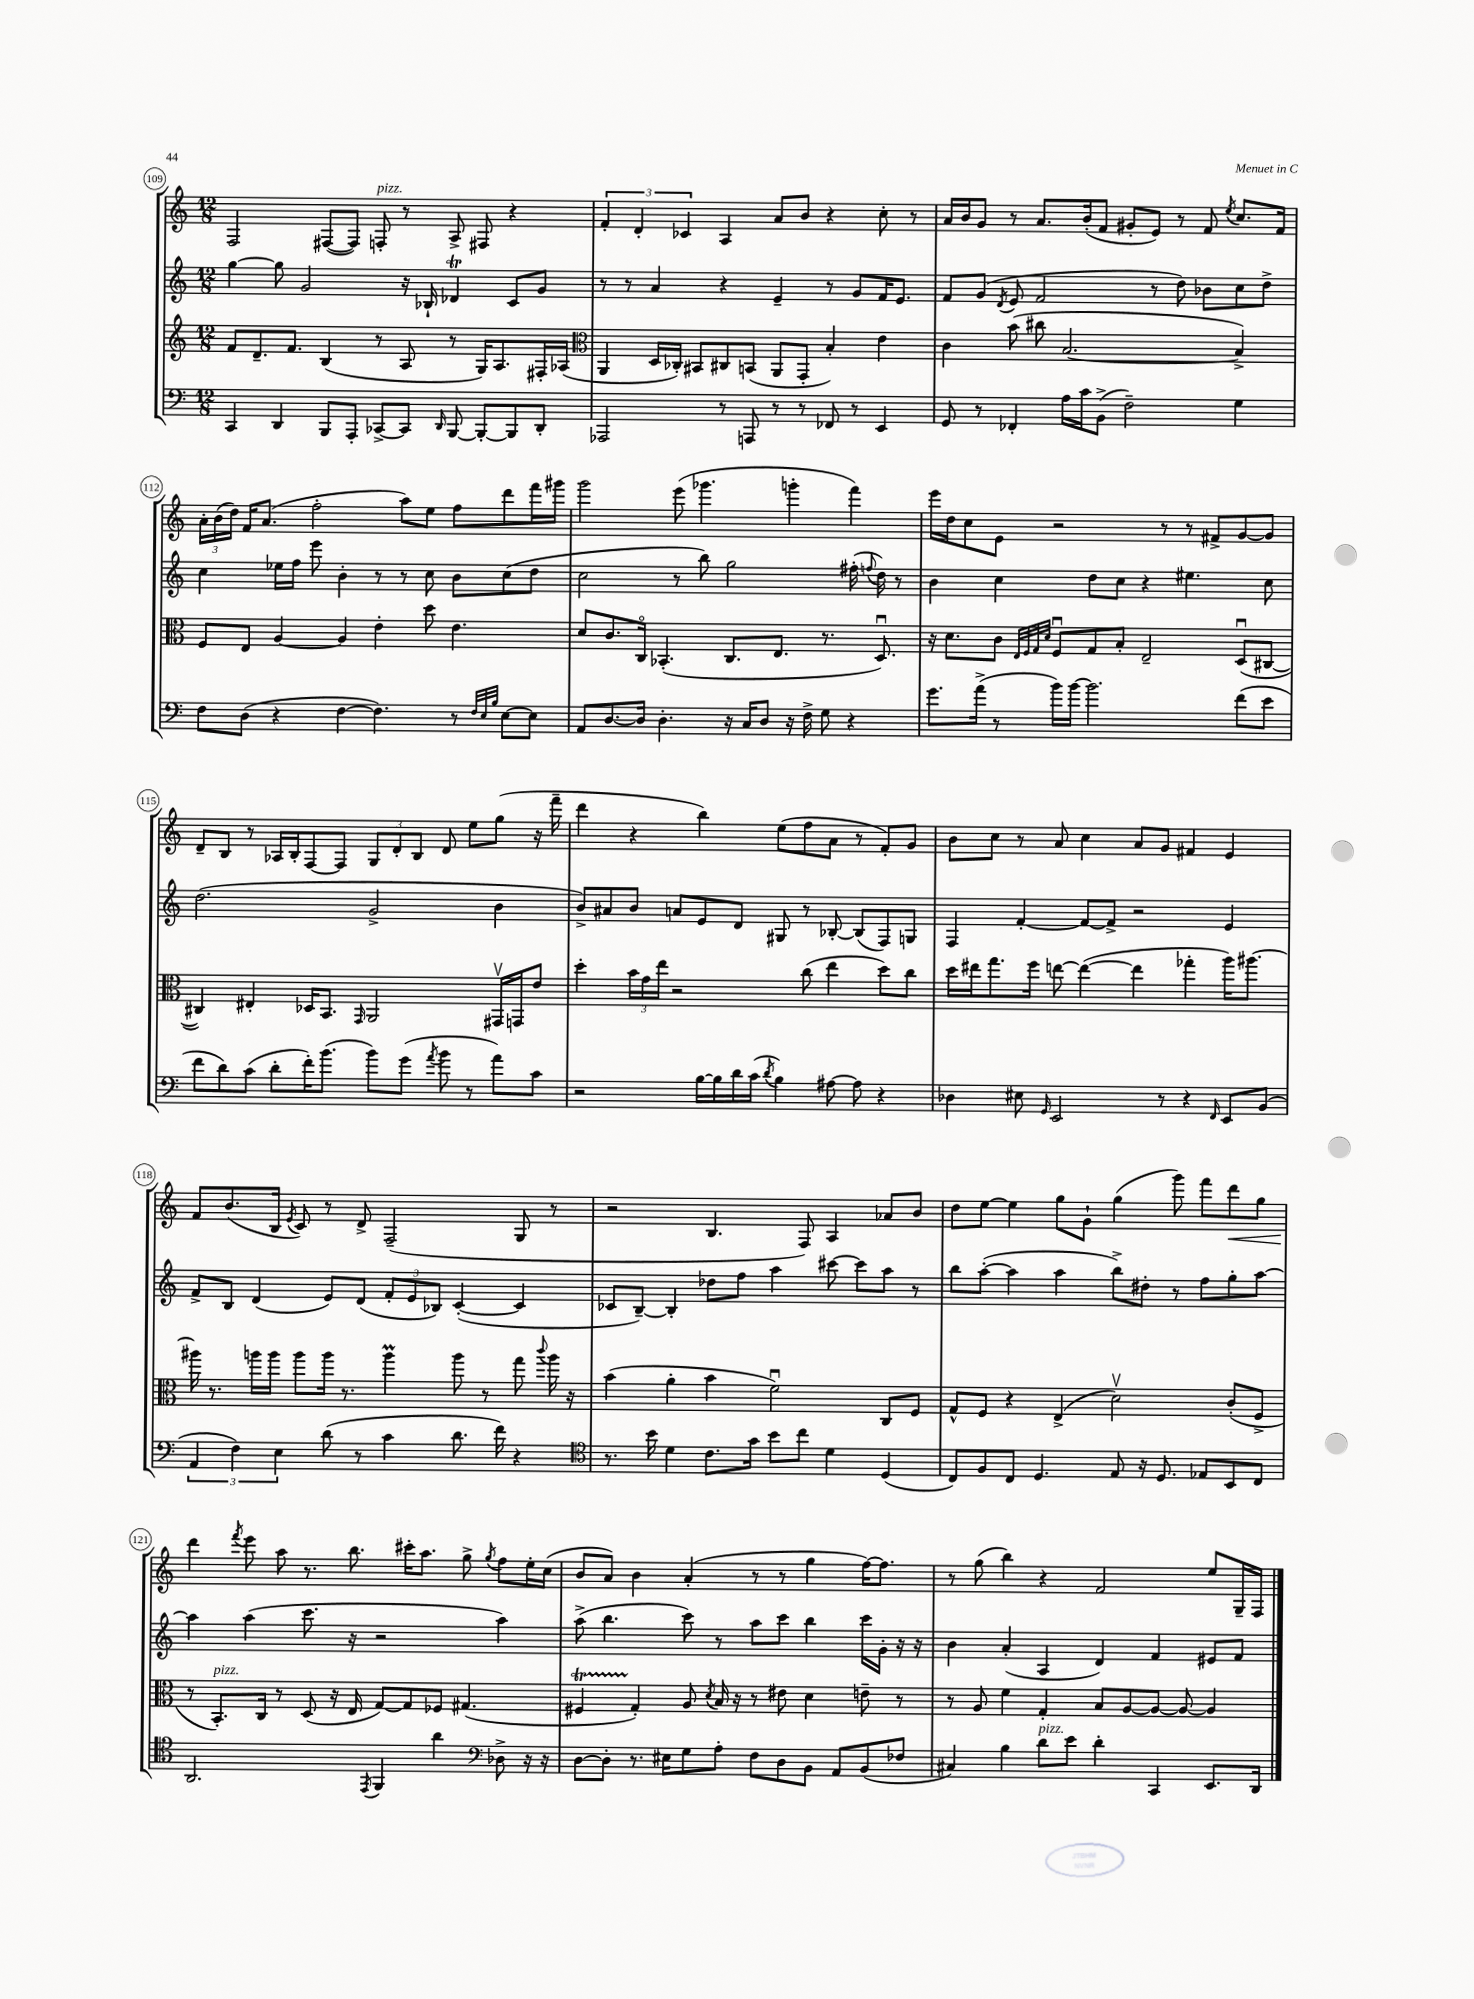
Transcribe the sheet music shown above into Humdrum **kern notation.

**kern	**kern	**kern	**kern
*staff4	*staff3	*staff2	*staff1
*clefF4	*clefG2	*clefG2	*clefG2
*k[]	*k[]	*k[]	*k[]
*M12/8	*M12/8	*M12/8	*M12/8
4CC/	8f/L	[4gg\	2F/
.	8.d~/	.	.
4DD/	.	8gg\]	.
.	8.f/J	.	.
.	.	2g/	.
8BBB/L	(4B/	.	([8F#/L
8AAA'/J	.	.	8F#/]J)
[8CC-^/L	8r	.	8F'/
8CC-/]J	8A/	16r	8r
.	.	16B-`/	.
16qqDD/	.	.	.
[8BBB/	8r	4d-/	8A^/
8BBB'/_L	16G/LK)	.	8F#/
.	8.A/	.	.
8BBB/]	.	8c/L	4r
8DD'/J	16F#'/L	8g/J	.
.	(16A-/JJ	.	.
=	=	=	=
*	*clefC3	*	*
2AAA-/	4AA/	8r	6f'/
.	.	8r	.
.	.	.	6d'/
.	16D/LL	4a/	.
.	16C-'/JJ)	.	.
.	.	.	6c-/
.	8BB#/L	.	.
8r	8C#/	4r	4A/
8AAA/	(8BB/J	.	.
8r	8AA/L	4e~/	8a/L
8r	8GG'/J	.	8b/J
8FF-/	4B'/)	8r	4r
8r	.	8g/L	.
4EE/	4e\	16f/K	8cc'\
.	.	8.e/J	.
.	.	.	8r
=	=	=	=
8GG/	4c\	8f/L	16a/LL
.	.	.	16b/J
8r	.	(8g/J	8g/J
.	.	8qd/	.
4FF-'/	(8b\	8e/	8r
.	8cc#\	2f/	8.a/L
16A\LL	[2.B/	.	.
16c\J	.	.	(16b'/k
(8BB^\J	.	.	8f/J
2F~\)	.	.	8g#'/L
.	.	8r	8e/J)
.	.	8dd\)	8r
.	.	8b-\L	8f/
.	.	.	8qee/
4G\	4B^/])	8cc\	8.cc/L
.	.	8dd^\J	.
.	.	.	16f/Jk
=	=	=	=
8F\L	8F/L	4cc\	24a'\LL
.	.	.	(24b\
.	.	.	24dd\JJ)
(8D\J	8E/J	.	16f/LK
.	.	.	(8.a/J
4r	[4A/	16ee-\LL	.
.	.	16ff\JJ	.
.	.	8eee\	2ff'\
[4F\	4A/]	4b'\	.
4.F\])	4e'\	8r	.
.	.	8r	8aa\L)
.	8dd\	8cc\	8ee\J
8r	4.e\	8b\L	8ff\L
32qqF/LLL	.	.	.
32qqE/	.	.	.
32qqB/JJJ	.	.	.
[8E\L	.	(8cc\	8ddd\
8E\]J	.	8dd\J	16fff\L
.	.	.	16ggg#\JJ
=	=	=	=
8AA/L	8d/L	2cc\	2ggg\
[8.D/	8.c/	.	.
16D/]Jk	16Co/Jk	.	.
4.D'\	(4.BB-'/	.	.
.	.	8r	(8eee\
.	.	8bb\)	4.ggg-\
16r	8.C/L	2gg\	.
16C/LK	.	.	.
8D/J	.	.	.
.	8.E/J	.	.
16r	.	.	4ggg'\
16F^\	.	.	.
8G\	8.r	.	.
4r	.	(16ff#'\	4fff\)
.	.	8qqff/	.
.	8.Du/)	16dd\)	.
.	.	8r	.
=	=	=	=
8.g\L	16r	4b\	16eee\LL
.	8.d\L	.	16dd\J
.	.	.	8cc\
(16a^\Jk	.	.	.
8r	8c\J	4cc\	8e\J
.	32qqE/LLL	.	.
.	32qqF/	.	.
.	32qqG/	.	.
.	32qqd/JJJ	.	.
16b\LL)	8Fu/L	.	2r
[16b\JJ	.	.	.
2.b\]	8G/	8dd\L	.
.	8B'/J	8cc\J	.
.	2E~/	4r	.
.	.	.	8r
.	.	4.ee#\	8r
.	.	.	8f#^/L
(8f\L	(8Du/L	.	[8g/
8e\J	[8C#/J	8cc\	8g/]J
=	=	=	=
8f\L	4C#/])	(2.dd\	8d~/L
8d\)	.	.	8B/J
(8c\J	4E#'/	.	8r
8d'\L	.	.	16A-/LL
.	.	.	16B'/J
16f'\K)	16D-/LK	.	[8F/
(8.b\J	8.BB/J	.	.
.	.	.	8F/]J
.	16qqGG/	.	.
8b\L)	2AA/	2g^/	12G/L
.	.	.	12d'/
(8g\J	.	.	.
.	.	.	12B/J
8qa/	.	.	.
8b\	.	.	8d/
8r	.	.	8ee\L
8a\L)	16GG#v/LL	4b\	(8gg\J
.	16GG/J	.	.
8c\J	8e/J	.	16r
.	.	.	16fff~\
=	=	=	=
2r	4dd'\	8b^/L)	4ddd\
.	.	8a#/	.
.	24b\LL	8b/J	4r
.	24g\	.	.
.	24ee\JJ	.	.
.	2r	8a/L	.
[16B\LL	.	8e/	4bb\)
16B\]	.	.	.
16d\	.	8d/J	.
(16c\JJ	.	.	.
8qd/	.	.	.
4B\)	.	8G#/	(8ee\L
.	(8cc\	8r	8ff\
[8A#\	4ee\	[8B-'/	8a\J
8A#\]	.	(8B-/]L	8r
4r	8dd\L)	8F/)	8f'/L)
.	8cc\J	8G/J	8g/J
=	=	=	=
4D-\	16dd\LL	4F/	8b\L
.	16ee#\J	.	.
.	8.gg\	.	8cc\J
8E#\	.	[4f'/	8r
.	16ff\Jk	.	.
16qqGG/	.	.	.
2EE/	[8ee\	.	8a/
.	(4ee\_	8f/_L	4cc\
.	.	8f^/]J	.
.	4ee\]	2r	8a/L
8r	.	.	8g/J
4r	4gg-'\	.	4f#/
16qqFF/	.	.	.
8EE/L	16aa\LK)	4e/	4e/
.	[8.aa#\J	.	.
(8BB/J	.	.	.
=	=	=	=
6AA/	16aa#\]	8f^/L	8f/L
.	8.r	.	.
.	.	8B/J	(8.b/
6F\)	.	.	.
.	16aa\LL	(4d/	.
.	16aa\JJ	.	16B/Jk
6E\	.	.	.
.	.	.	8qe/
.	8aa\L	.	8c/)
(8d\	16aa\Jk	8e/L)	8r
.	8.r	.	.
8r	.	(8d/J	8d^/
4c\	4aa\	12f'/L	(2F~/
.	.	12e/	.
.	.	12B-/J)	.
8.d\	8aa\	([4c'/	.
.	8r	.	.
16f\)	.	.	.
4r	8gg\	4c/]	8G/
.	8qqccc/	.	.
.	16aa\	.	8r
.	16r	.	.
=	=	=	=
*clefC4	*	*	*
8.r	(4b\	8c-/L	2r
.	.	[8B~/J)	.
16b\	.	.	.
4d\	4a'\	4B'/]	.
8.c\L	4b\	8dd-\L	4.B/
.	.	8ff\J	.
16g\Jk	.	.	.
8b\L	2fu\)	4aa\	.
8cc\J	.	.	8F/)
4d\	.	[8ccc#\	4A/
.	.	8ccc#\]L	.
(4D/	8C/L	8aa\J	8a-/L
.	8F/J	8r	8b/J
=	=	=	=
8C/L)	8G^^/L	8bb\L	8dd\L
8F/	8F/J	([8aa'\J	[8ee\J
8C/J	4r	4aa\]	4ee\]
4.D/	.	.	.
.	(4E^/	4aa\	8gg\L
.	.	.	8g`\J
8E/	2dv\)	8bb^\L)	(4gg\
16r	.	8dd#'\J	.
8.D/	.	.	.
.	.	8r	8ggg\)
8E-/L	.	8ff\L	8fff\L
8BB/	(8c'/L	8gg'\	8ddd\
8C/J	8F^/J	[8aa\J	8gg\J
=	=	=	=
2.AA/	8r	4aa\]	4ddd\
.	8.BB'/L)	.	.
.	.	.	8qfff/
.	.	(4aa\	8eee\
.	16C/Jk	.	.
.	8r	.	8aa\
.	(8D/	8.ccc\	8.r
.	16r	.	.
.	16E/	16r	8.bb\
8qEE/	.	.	.
4FF/	[8G/L)	2r	.
.	8G/]	.	16ccc#'\LK
.	.	.	8.aa\J
4a\	8F-/J	.	.
.	(4.G#/	.	8gg^\
*clefF4	*	*	*
.	.	.	8qgg/
8D-^\	.	4aa\)	8ff\L
16r	.	.	16ee'\L
16r	.	.	(16cc\JJ
=	=	=	=
[8D\L	4F#/	(8aa^\	8b/L
8D'\]J	.	4.bb\	8a/J)
8.r	4G'/)	.	4b\
16E#\LK	.	.	.
8G\	8A/	8ccc\)	(4a'/
.	8qd/	.	.
8A'\J	16B/	8r	.
.	16r	.	.
8F\L	8r	8aa\L	8r
8D\	8e#\	8ccc\J	8r
8BB\J	4d\	4bb\	4gg\
8AA/L	.	.	.
(8BB/	8e~\	16ccc\LL	[16ff\LK)
.	.	16g'\JJ	8.ff\]J
8F-/J	8r	16r	.
.	.	16r	.
=	=	=	=
4C#/)	8r	4b\	8r
.	8A/	.	(8gg\
4B\	4f\	(4a'/	4bb\)
8d\L	4G'/	4A/	4r
8e\J	.	.	.
4d'\	8B/L	4d/)	2f/
.	[8A/	.	.
4CC/	8A/_J	4f/	.
.	8A/_	.	.
8.EE/L	4A/]	8e#/L	8ee/L
.	.	8f/J	16G~/L
16DD/Jk	.	.	16F/JJ
==	==	==	==
*-	*-	*-	*-
